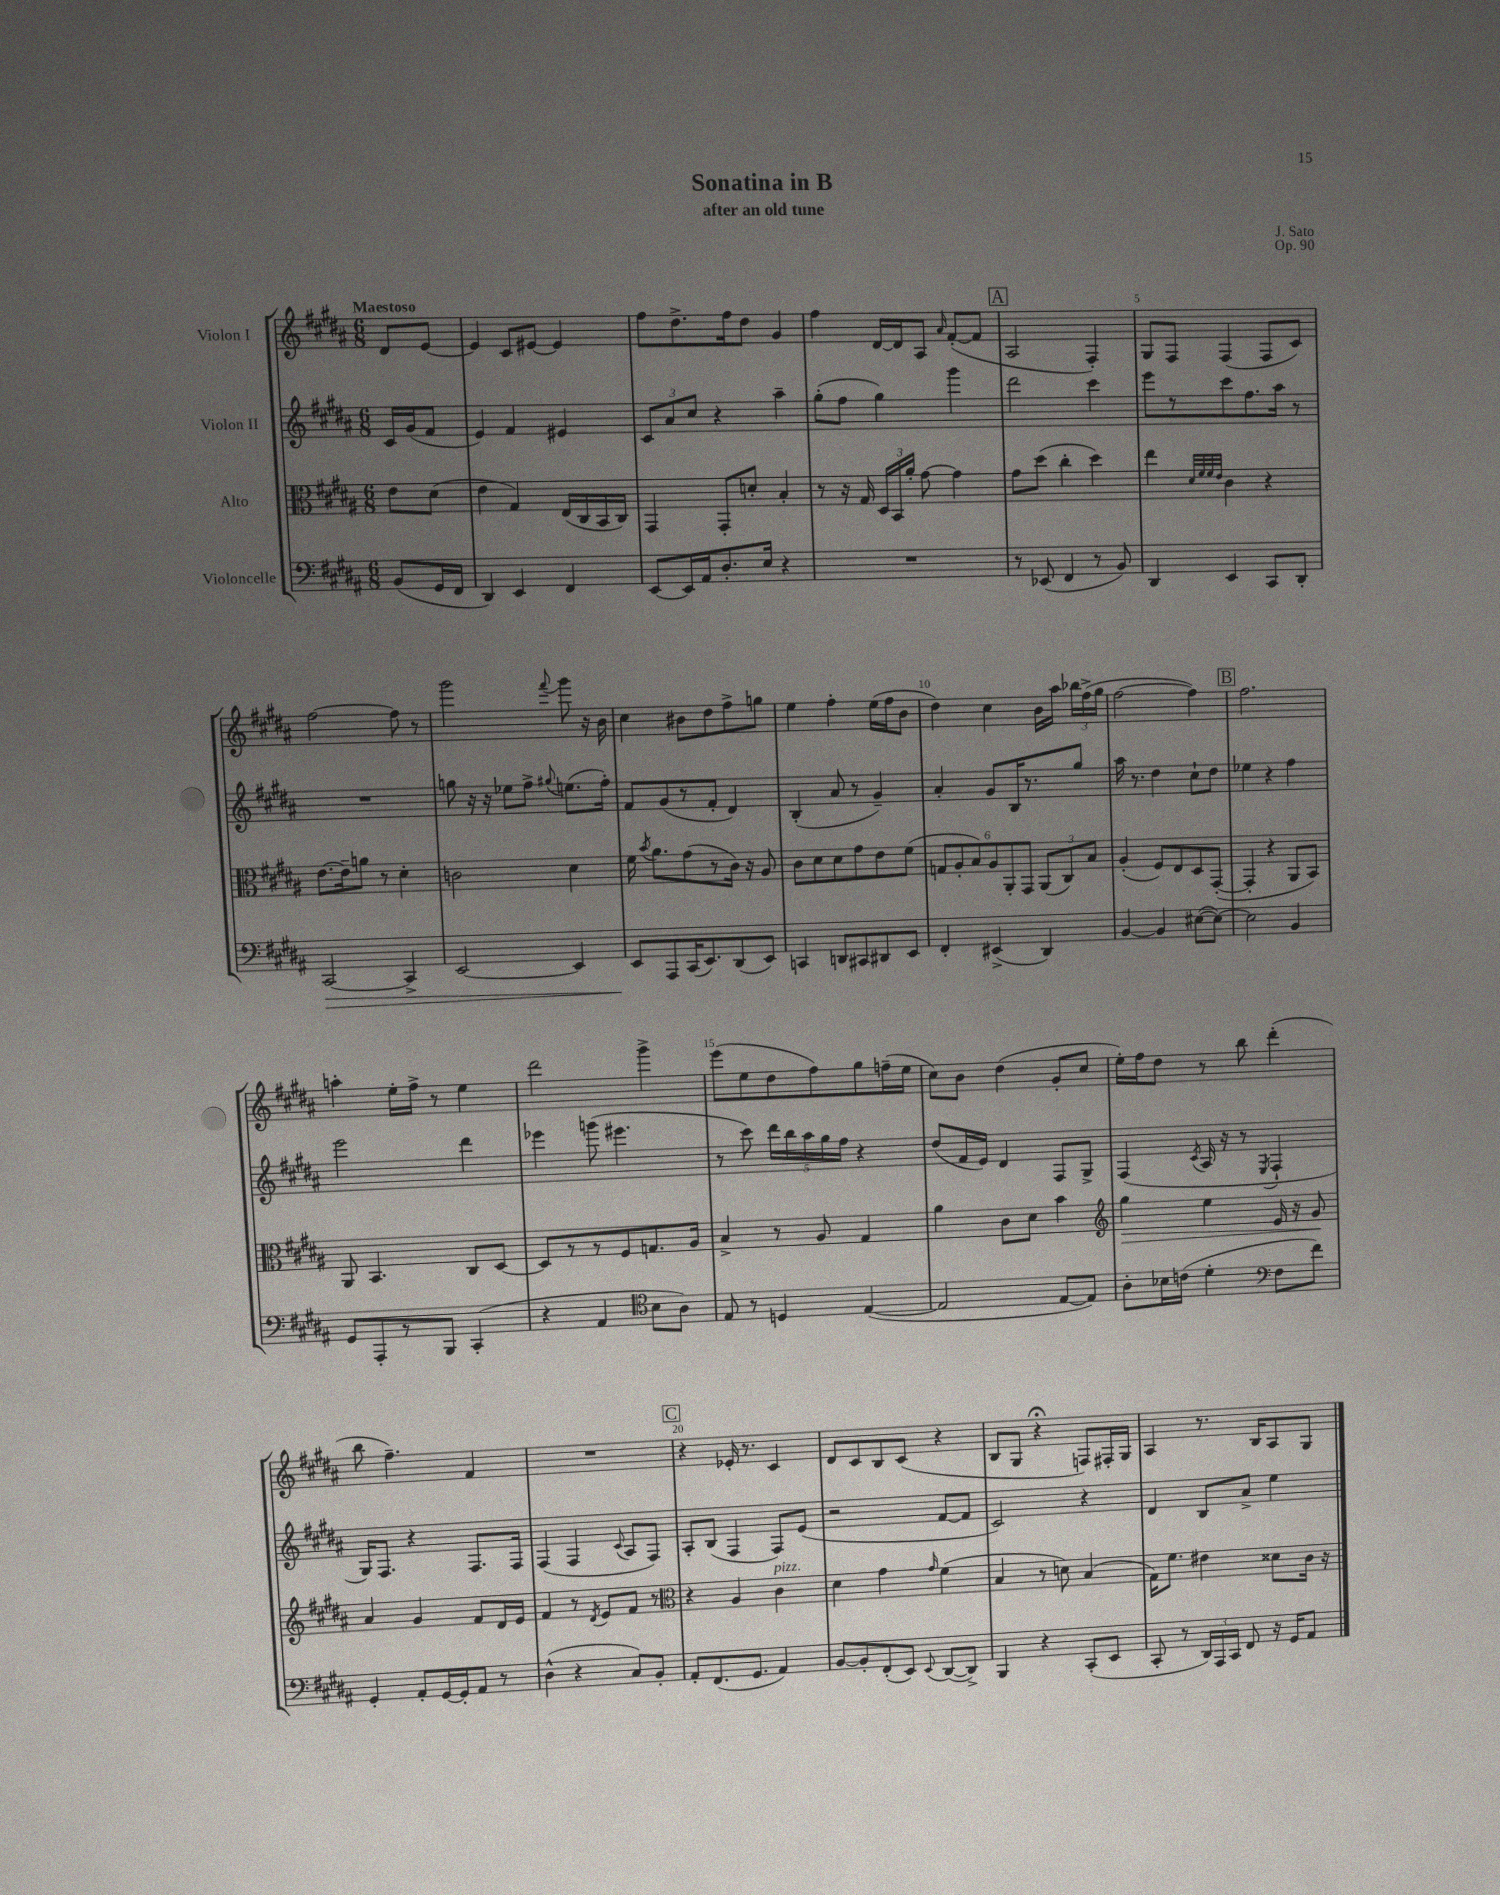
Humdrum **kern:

**kern	**kern	**kern	**kern
*staff4	*staff3	*staff2	*staff1
*clefF4	*clefC3	*clefG2	*clefG2
*k[f#c#g#d#a#]	*k[f#c#g#d#a#]	*k[f#c#g#d#a#]	*k[f#c#g#d#a#]
*M6/8	*M6/8	*M6/8	*M6/8
(8BB/L	8e\L	16c#/LL	8d#/L
.	.	(16g#/J	.
16GG#/L	(8d#\J	8f#/J	[8e/J
16FF#/JJ	.	.	.
=	=	=	=
4DD#/)	4e\	4e/)	4e/]
4EE/	4G#/)	4f#/	8c#/L
.	.	.	[8e#/J
4FF#/	(16E/LL	4e#/	4e#/]
.	16C#/	.	.
.	16BB/	.	.
.	16C#/JJ)	.	.
=	=	=	=
[8EE/L	4GG#/	12c#/L	8ff#\L
.	.	12a#/	.
16EE/]L	.	.	8.dd#^\
.	.	12cc#/J	.
16AA#/J	.	.	.
8.D#'/	8GG#'/L	4r	.
.	.	.	16ff#\k
.	8d'/J	.	8dd#\J
16E/Jk	.	.	.
4r	4B'/	4aa#~\	4g#/
=	=	=	=
2.r	8r	(8gg#'\L	4ff#\
.	16r	8ff#\J	.
.	16G#/	.	.
.	24D#/LL	4gg#\)	[16d#/LL
.	24BB/	.	.
.	.	.	16d#/]J
.	24a#'/JJ	.	.
.	[8g#\	.	8A#/J
.	.	.	16qqa#/
.	4g#\]	4ggg#\	([8f#'/L
.	.	.	8f#/]J
=	=	=	=
8r	8g#\L	2ddd#\	2A#/
(8EE-/	(8dd#\J	.	.
4FF#/	4cc#'\	.	.
8r	4dd#\)	4ccc#\	4F#'/)
8BB/)	.	.	.
=	=	=	=
4DD#/	4ee\	8eee\L	8G#/L
.	.	8r	8F#/J
.	32qqd#/LLL	.	.
.	32qqf#/	.	.
.	32qqf#/	.	.
.	32qqe/JJJ	.	.
4EE/	4c#\	8ccc#\	(4F#/
.	.	8.ff#\	.
8CC#/L	4r	.	8F#/L
.	.	16aa#\Jk	.
8DD#'/J	.	8r	8c#/J)
=	=	=	=
[2CC#/	[8.e\L	2.r	[2ff#\
.	16e~\]k	.	.
.	8a\J	.	.
.	8r	.	.
4CC#^/]	4d#'\	.	8ff#\]
.	.	.	8r
=	=	=	=
[2EE/	2c\	8gg\	2ggg#\
.	.	16r	.
.	.	16r	.
.	.	8ee-\L	.
.	.	8ff#^\J	.
.	.	8qqgg#/	8qqfff#/
4EE/]	4d#\	(8.ee\L	8ggg#\
.	.	.	16r
.	.	16ff#'\Jk)	16b\
=	=	=	=
8EE/L	16f#\	8f#/L	4cc#\
.	8qb/	.	.
.	8.a#\L	.	.
8AAA#/	.	(8g#/	.
(16CC#/K	(8g#\	8r	8b#\L
8.EE/)	.	.	.
.	8r	8f#'/J	8dd#\
(8DD#/	16c#\Jk)	4d#/)	8ff#^\
.	16r	.	.
8EE/J)	8A#/	.	8gg\J
=	=	=	=
4CC/	8c#\L	(4B'/	4ee\
.	8d#\	.	.
8DD/L	8d#\	8a#/	4ff#'\
8CC#/	8g#\	8r	.
8DD#/	8e\	4g#~/)	(16ee\LL
.	.	.	16ff#\J
8EE/J	(8f#\J	.	8b\J
=	=	=	=
4FF#'/	12G/L	4a#'/	4dd#\)
.	12A#'/	.	.
.	12B/)	.	.
(4EE#^/	12A#/	8g#/L	4cc#\
.	12AA#'/	.	.
.	.	16B/K	.
.	12GG#/J	.	.
.	.	8.r	.
4DD#/)	(12AA#/L	.	16b\LL
.	.	.	16aa#\JJ
.	12C#/)	.	.
.	.	8gg#/J	24bb-\LL
.	12B/J	.	(24ff#^\
.	.	.	24gg#\JJ
=	=	=	=
[4BB/	(4A#'/	16aa#\	[2ff#\
.	.	8.r	.
4BB/]	8F#/L)	4dd#\	.
.	8E/	.	.
([8E#\L	8D#/	8cc#`\L	4ff#\])
8E#\_J)	([8GG#'/J	8dd#\J	.
=	=	=	=
2E#\]	4GG#'/]	4ee-\	2.ff#\
.	4r	4r	.
4BB/	8AA#/L	4ff#\	.
.	8BB/J)	.	.
=	=	=	=
8GG#/L	8AA#/	2eee\	4aa'\
8AAA#'/	4.BB/	.	.
8r	.	.	16ee'\LL
.	.	.	16ff#^\JJ
8BBB/J	.	.	8r
(4CC#'/	8C#/L	4ddd#\	4ee\
.	[8D#/J	.	.
=	=	=	=
4r	8D#/]L	4eee-\	2ddd#\
.	8r	.	.
4AA#/	8r	(8ggg\	.
.	8F#/	4.eee#\	.
*clefC4	*	*	*
8B\L	8.G/	.	4ggg#^\
8A#\J)	.	.	.
.	16A#/Jk	.	.
=	=	=	=
8E/	4B^/	8r	(8eee\L
8r	.	8ccc#\)	8ee\
4D/	8r	20ddd#\LL	8dd#\
.	.	20bb\	.
.	.	20aa#\	.
.	8A#/	.	8ff#\)
.	.	20gg#\	.
.	.	20ff#\JJ	.
([4E/	4G#/	4r	8gg#\
.	.	.	(16ff~\L
.	.	.	16ee\JJ
=	=	=	=
2E/]	4a#\	(8dd#/L	8cc#\L)
.	.	16f#/L	8b\J
.	.	16e/JJ)	.
.	8c#\L	4d#/	(4dd#\
.	8d#\J	.	.
[8E/L	4b\	8F#/L	8g#'/L
8E/]J)	.	8G#^/J	8cc#/J
=	=	=	=
*	*clefG2	*	*
8A#'\L	4gg#\	(4F#/	16ee'\LL)
.	.	.	16ff#\J
16B-\L	.	.	8dd#\J
(16c\JJ	.	.	.
.	.	8qc#/	.
4d#'\	4ee\	16A#/	8r
.	.	16r	.
.	.	8r	8bb\
*clefF4	*	*	*
.	.	8qE/	.
8F#\L	16e/	4F#`/	(4ddd#'\
.	16r	.	.
8f#\J)	8g#/	.	.
=	=	=	=
4GG#'/	4a#/	16G#/LK)	8bb\
.	.	8.F#/J	.
.	.	.	4.ff#~\)
8AA#'/L	4g#/	4r	.
[16GG#/L	.	.	.
16GG#'/]J	.	.	.
8AA#/J	8f#/L	8.F#/L	4f#/
8r	16d#/L	.	.
.	16e/JJ	16F#/Jk	.
=	=	=	=
(4D#^^\	4f#/	(4F#/	2.r
4r	8r	4F#/	.
.	8qd#/	.	.
.	8e/L	.	.
.	.	8qqc#/	.
8C#/L)	8f#/J	8A#/L	.
8BB'/J	8r	8F#/J)	.
=	=	=	=
*	*clefC3	*	*
8AA#'/L	4r	8A#'/L	4r
(8.FF#/	.	(8B/J	.
.	4A#/	4F#/	16e-'/
8.GG#/J	.	.	8.r
4AA#/)	4c#\	8F#/L)	4c#/
.	.	(8e/J	.
=	=	=	=
[8BB/L	4d#\	2r	8d#/L
8BB'/]	.	.	8c#/
(8FF#'/	4g#\	.	8B/
8EE/J)	.	.	(8c#/J
8qqEE/	16qqg#/	.	.
([8DD#/L	(4f#\	[8f#/L	4r
8DD#^/]J)	.	8f#/]J	.
=	=	=	=
4BBB/	4B/	2c#/)	8B/L
.	.	.	8G#/J
4r	8r	.	4r;
.	8d\)	.	.
(8CC#'/L	(4B/	4r	8F/L)
8EE/J	.	.	16F#'/L
.	.	.	16G#/JJ
=	=	=	=
8CC#'/	16G#\LK)	4d#/	4A#/
.	8.f#\J	.	.
8r	.	.	.
24DD#/LL)	4e#\	8B/L	8.r
24AAA#/	.	.	.
24CC#/JJ	.	.	.
8FF#/	.	8a#^/J	.
.	.	.	16B/LK
16r	8d##\L	4ee\	8A#/
16GG#/LK	.	.	.
8AA#/J	16c#\Jk	.	8G#/J
.	16r	.	.
==	==	==	==
*-	*-	*-	*-
